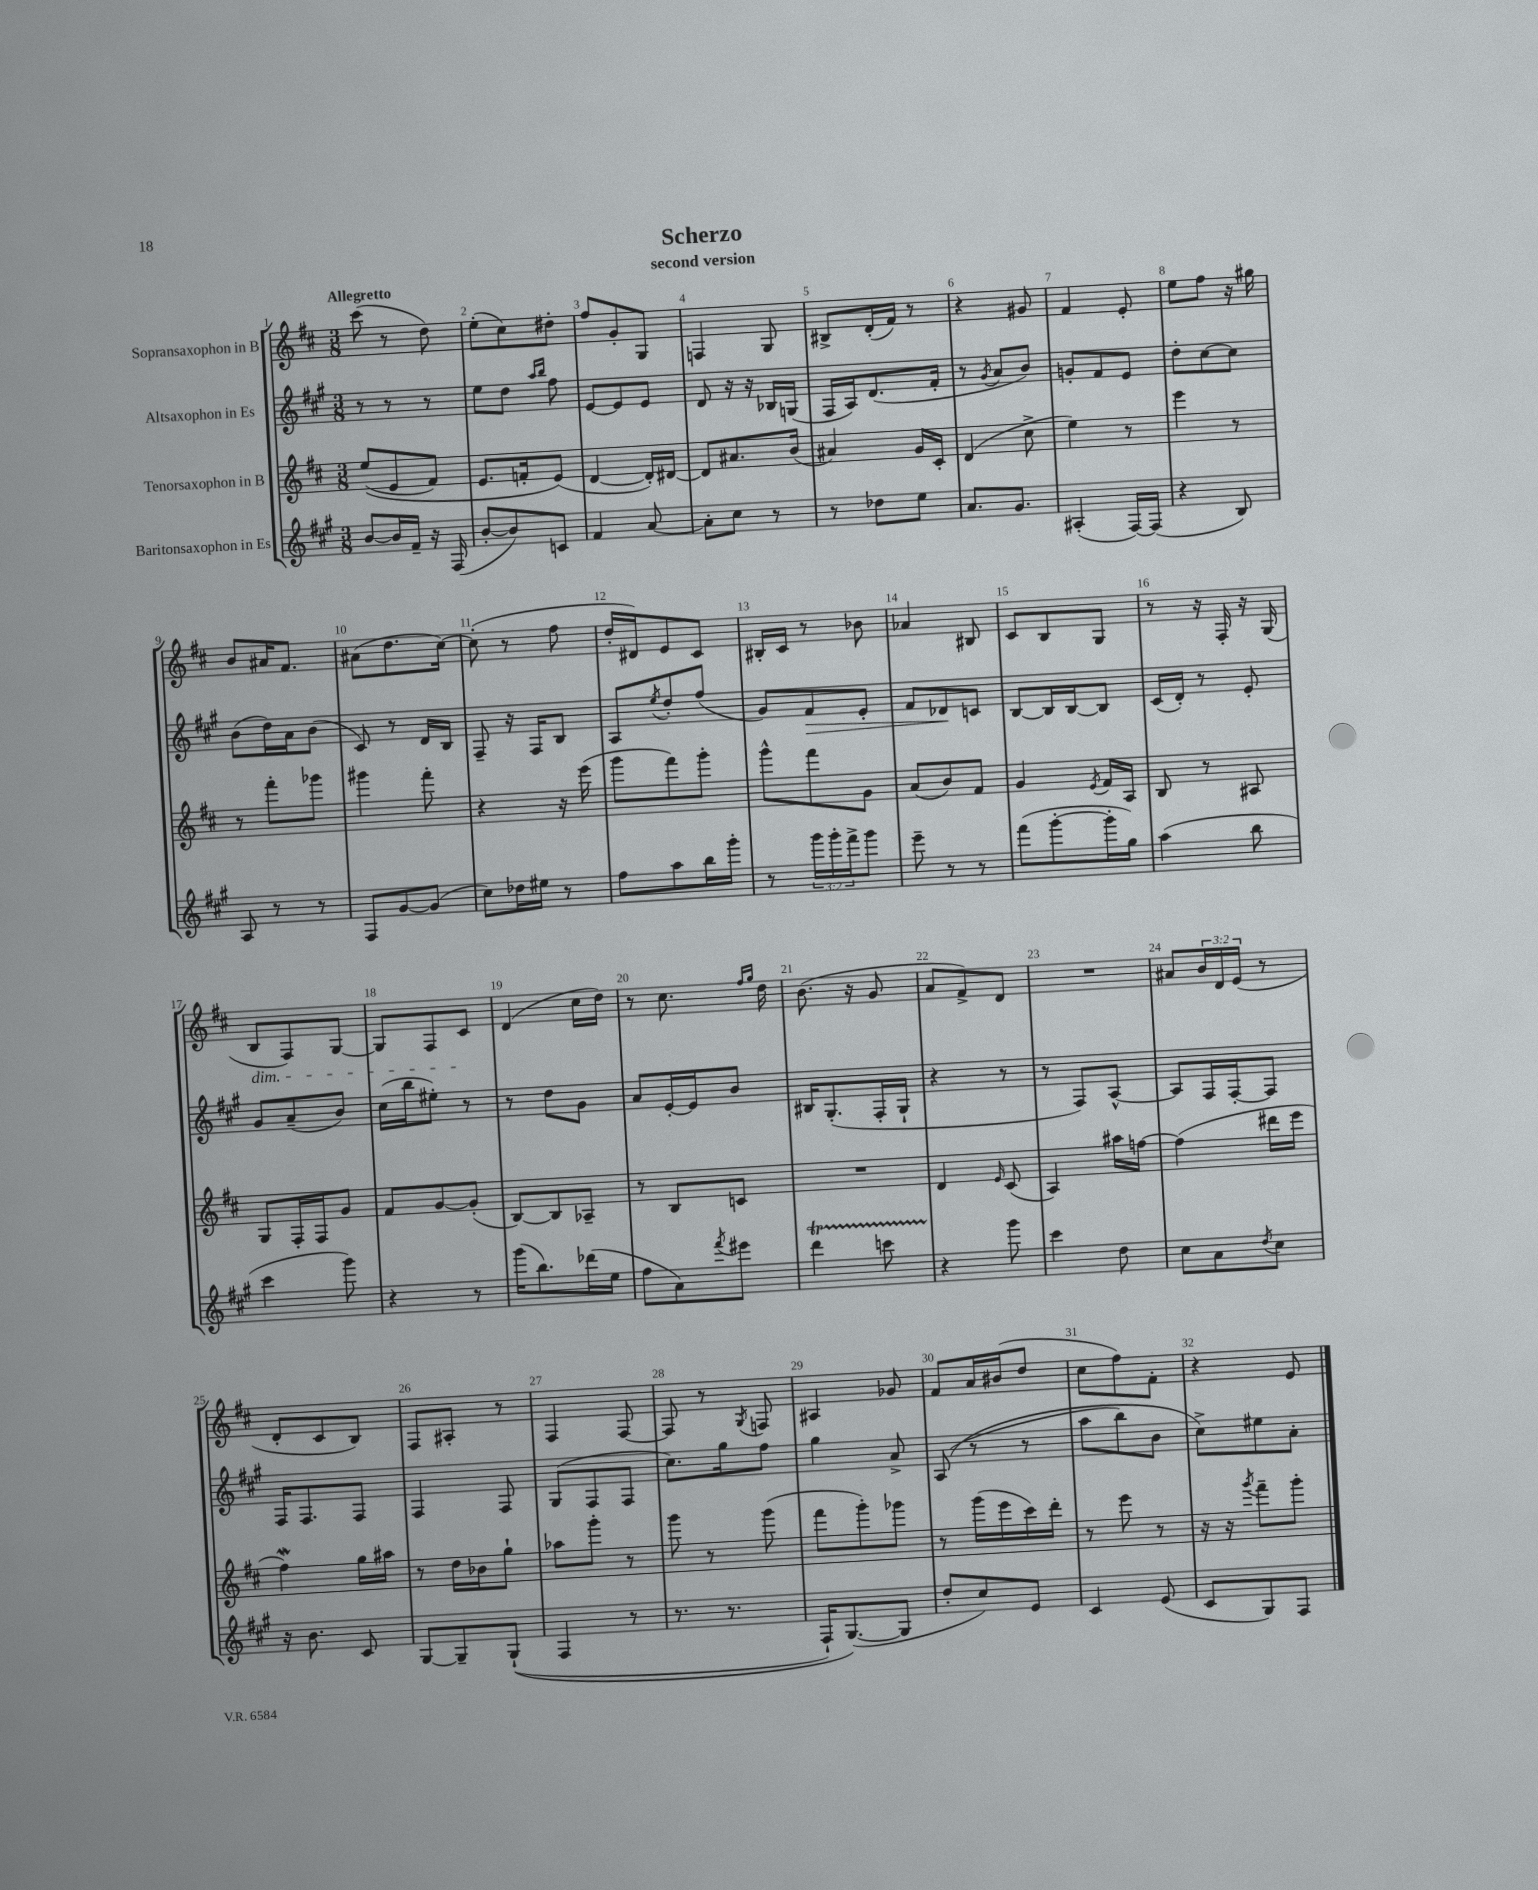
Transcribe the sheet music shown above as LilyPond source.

\header { title = "Scherzo" subtitle = "second version" }
<<
\new StaffGroup <<
\new Staff = "s0" \with { instrumentName = "Sopransaxophon in B" } {
    \clef treble \key d \major \numericTimeSignature \time 3/8 \override Staff.TupletNumber.text = #tuplet-number::calc-fraction-text \tempo "Allegretto"
    cis'''8( r8 d''8) |
    e''8-.( cis''8) dis''8-. |
    fis''8 g'8-. g8 |
    f4 g8 |
    bis8-> d'16-.( fis'16) r8 |
    r4 gis'8 |
    fis'4 e'8-. |
    e''8 fis''8 r16 gis''16 |
    b'8 ais'16 fis'8. |
    ais'8( d''8. cis''16~) |
    cis''8-.( r8 fis''8 |
    d''16-. dis'16) e'8 cis'8 |
    bis16-. cis'16 r8 bes'8 |
    aes'4 bis8 |
    cis'8 b8 g8 |
    r8 r16 fis16-. r16 g16( |
    b8\dim fis8) g8~ |
    g8 fis8 cis'8\! |
    d'4( cis''16 d''16) |
    r8 cis''8. \grace { fis''16 g''16 } d''16 |
    b'8.( r16 g'8 |
    a'8 fis'8->) d'8 |
    R4. |
    ais'8 \tuplet 3/2 { b'16 d'16 e'16( } r8 |
    d'8-. cis'8 b8) |
    fis8 ais8-. r8 |
    fis4 fis8~ |
    fis8 r8 \acciaccatura { g8 } f8 |
    ais4 ges'8 |
    fis'8 a'16 bis'16( d''8 |
    cis''8 fis''8) fis'8-. |
    r4 e'8 \bar "|." |
}
\new Staff = "s1" \with { instrumentName = "Altsaxophon in Es" } {
    \clef treble \key a \major \numericTimeSignature \time 3/8
    r8 r8 r8 |
    e''8 d''8 \grace { a''16 b''16 } fis''8 |
    e'8~ e'8 e'8 |
    d'8 r16 r16 bes16 g16( |
    fis16 a16) d'8.( fis'16-. |
    r8 \acciaccatura { gis'8 } a'8 b'8) |
    g'8-. fis'8 e'8 |
    d''8-. cis''8~ cis''8 |
    b'8( d''16) a'16 b'8( |
    cis'8) r8 d'16 b16 |
    fis8-- r16 fis16 b8 |
    a8 \acciaccatura { e''8 } d''8-. fis''8( |
    gis'8) fis'8\> e'8-. |
    fis'8 des'8\! c'8 |
    b8~ b16 b16~ b8 |
    cis'16( d'16-.) r8 e'8-. |
    gis'8 a'8--( b'8) |
    cis''16( b''16 eis''8-.) r8 |
    r8 d''8 gis'8 |
    a'8 e'16~-. e'16 b'8 |
    bis16 gis8.-.( fis16-. gis16-! |
    r4 r8 |
    r8 fis8) a8~-^ |
    a8 fis16 fis16~-. fis8 |
    fis16 fis8. fis8 |
    fis4 fis8 |
    gis8( fis8 fis8 |
    cis''8.) gis''16 fis''8 |
    gis''4 a'8-> |
    a8(\( r8 r8 |
    a''8 b''8) b'8 |
    cis''8->\) eis''8 a'8-. \bar "|." |
}
\new Staff = "s2" \with { instrumentName = "Tenorsaxophon in B" } {
    \clef treble \key d \major \numericTimeSignature \time 3/8
    e''8(\( e'8 fis'8) |
    e'8. f'16-. e'8(\) |
    d'4~ d'16-.) dis'16~ |
    dis'8 ais'8. b'16( |
    ais'4) g'16 cis'16-. |
    d'4( cis''8-> |
    e''4) r8 |
    e'''4 r8 |
    r8 fis'''8-. ges'''8 |
    gis'''4 fis'''8-. |
    r4 r16 e'''16( |
    g'''8 fis'''8) g'''8-. |
    g'''8-^ fis'''8 g'8 |
    a'8( b'8) fis'8 |
    g'4 \acciaccatura { e'8 } fis'16 a16 |
    b8 r8 ais8 |
    g8 fis16-. fis16 g'8 |
    fis'8 g'8~ g'8-.( |
    b8~) b8 aes8-- |
    r8 b8 c'8 |
    R4. |
    d'4 \grace { e'16 } cis'8( |
    a4) ais''16 f''16~ |
    f''4( dis'''16 e'''16 |
    fis''4\mordent) g''16 ais''16 |
    r8 d''16 bes'16 g''8-! |
    aes''8 g'''8-. r8 |
    g'''8 r8 g'''8( |
    fis'''8 g'''8-.) ges'''8 |
    r8 g'''16( e'''16 cis'''16) d'''16-. |
    r8 e'''8 r8 |
    r16 r16 \acciaccatura { g'''8 } fis'''8-- g'''8-. \bar "|." |
}
\new Staff = "s3" \with { instrumentName = "Baritonsaxophon in Es" } {
    \clef treble \key a \major \numericTimeSignature \time 3/8 \override Staff.TupletNumber.text = #tuplet-number::calc-fraction-text
    b'8~ b'16 fis'16-- r16 fis16( |
    b'8~-. b'8) c'8 |
    fis'4 a'8~ |
    a'8-. cis''8 r8 |
    r8 des''8 e''8 |
    a'8. gis'8. |
    ais4-.( fis16~) fis16( |
    r4 b8) |
    a8 r8 r8 |
    fis8 gis'8~ gis'8( |
    cis''8) des''16 eis''16 r8 |
    fis''8 a''8 b''16 gis'''16-. |
    r8 \tuplet 3/2 { gis'''16 gis'''16-. fis'''16-> } gis'''8 |
    e'''8-- r8 r8 |
    fis'''8( gis'''8~-. gis'''16-. gis''16) |
    a''4( b''8 |
    cis'''4 gis'''8) |
    r4 r8 |
    gis'''16( b''8.) des'''16( e''16 |
    fis''8 a'8) \acciaccatura { fis'''8 } eis'''8 |
    d'''4\startTrillSpan c'''8 |
    r4\stopTrillSpan gis'''8 |
    cis'''4 d''8 |
    cis''8 a'8 \acciaccatura { d''8 } cis''8 |
    r16 b'8. cis'8 |
    gis8~ gis8-- gis8-!(\( |
    fis4 r8 |
    r8. r8. |
    fis16-!) gis8.~(\) gis8 |
    d''8-. cis''8) e'8 |
    cis'4 e'8( |
    cis'8 gis8) fis8 \bar "|." |
}
>>
>>
\layout { \context { \Score \override BarNumber.break-visibility = ##(#f #t #t) barNumberVisibility = #all-bar-numbers-visible } }
